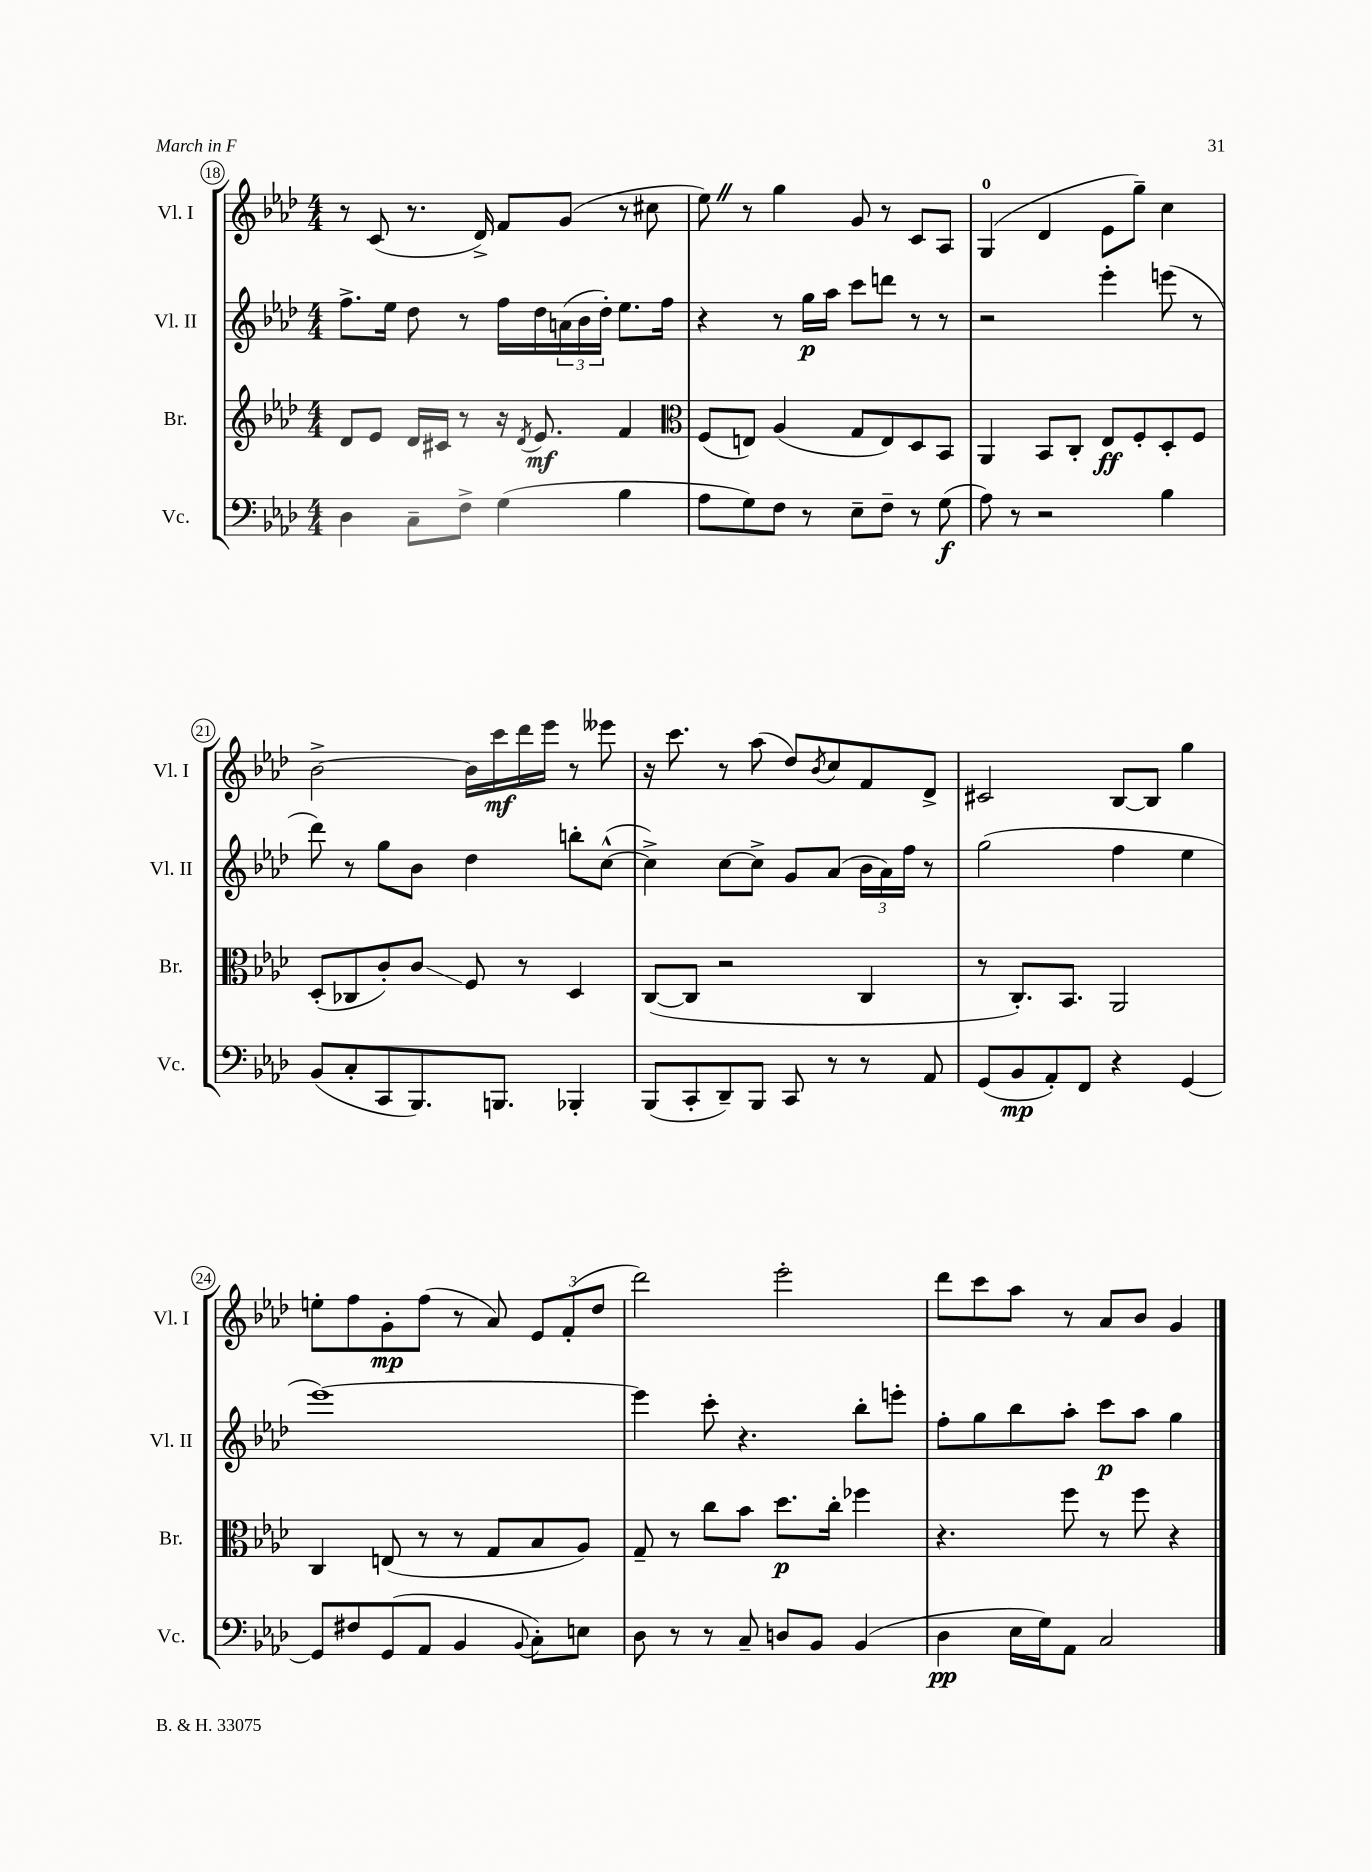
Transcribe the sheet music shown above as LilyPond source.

<<
\new StaffGroup <<
\new Staff = "s0" \with { instrumentName = "Vl. I" shortInstrumentName = "Vl. I" } {
    \clef treble \key aes \major \numericTimeSignature \time 4/4
    r8 c'8( r8. des'16->) f'8 g'8( r8 cis''8 |
    ees''8) \once \override BreathingSign.text = \markup { \musicglyph "scripts.caesura.straight" } \breathe r8 g''4 g'8 r8 c'8 aes8 |
    g4-0( des'4 ees'8 g''8--) c''4 |
    bes'2~-> bes'16 c'''16\mf des'''16 ees'''16 r8 eeses'''8 |
    r16 c'''8. r8 aes''8( des''8) \acciaccatura { bes'8 } c''8 f'8 des'8-> |
    cis'2 bes8~ bes8 g''4 |
    e''8-. f''8 g'8-.\mp f''8( r8 aes'8) \tuplet 3/2 { ees'8 f'8-.( des''8 } |
    des'''2) ees'''2-. |
    des'''8 c'''8 aes''8 r8 aes'8 bes'8 g'4 \bar "|." |
}
\new Staff = "s1" \with { instrumentName = "Vl. II" shortInstrumentName = "Vl. II" } {
    \clef treble \key aes \major \numericTimeSignature \time 4/4
    f''8.-> ees''16 des''8 r8 f''16 des''16 \tuplet 3/2 { a'16( bes'16 des''16-.) } ees''8. f''16 |
    r4 r8 g''16\p aes''16 c'''8 d'''8 r8 r8 |
    r2 ees'''4-. e'''8( r8 |
    des'''8) r8 g''8 bes'8 des''4 b''8-. c''8~-^( |
    c''4->) c''8~ c''8-> g'8 aes'8( \tuplet 3/2 { bes'16 aes'16) f''16 } r8 |
    g''2( f''4 ees''4 |
    ees'''1~) |
    ees'''4 c'''8-. r4. bes''8-. e'''8-. |
    f''8-. g''8 bes''8 aes''8-. c'''8\p aes''8 g''4 \bar "|." |
}
\new Staff = "s2" \with { instrumentName = "Br." shortInstrumentName = "Br." } {
    \clef treble \key aes \major \numericTimeSignature \time 4/4
    des'8 ees'8 des'16 cis'16 r8 r16 \acciaccatura { des'8 } ees'8.\mf f'4 |
    \clef alto f8( e8) aes4( g8 e8) des8 bes,8 |
    aes,4 bes,8 c8-. ees8\ff f8-. des8-. f8 |
    des8-.( ces8 c'8-.) c'8\glissando f8 r8 des4 |
    c8~( c8 r2 c4 |
    r8 c8.-.) bes,8. aes,2 |
    c4 e8( r8 r8 g8 bes8 aes8) |
    g8-- r8 c''8 bes'8 des''8.\p c''16-. fes''4 |
    r4. f''8 r8 f''8 r4 \bar "|." |
}
\new Staff = "s3" \with { instrumentName = "Vc." shortInstrumentName = "Vc." } {
    \clef bass \key aes \major \numericTimeSignature \time 4/4
    des4 c8-- f8-> g4( bes4 |
    aes8 g8) f8 r8 ees8-- f8-- r8 g8\f( |
    aes8) r8 r2 bes4 |
    bes,8( c8-. c,8 bes,,8.) b,,8. bes,,4-. |
    bes,,8( c,8-. des,8--) bes,,8 c,8 r8 r8 aes,8 |
    g,8( bes,8\mp aes,8-.) f,8 r4 g,4~ |
    g,8 fis8 g,8( aes,8 bes,4 \appoggiatura { bes,8 } c8-.) e8 |
    des8 r8 r8 c8-- d8 bes,8 bes,4( |
    des4\pp ees16 g16) aes,8 c2 \bar "|." |
}
>>
>>
\layout { \context { \Score currentBarNumber = #18 \override BarNumber.stencil = #(make-stencil-circler 0.1 0.3 ly:text-interface::print) } }
